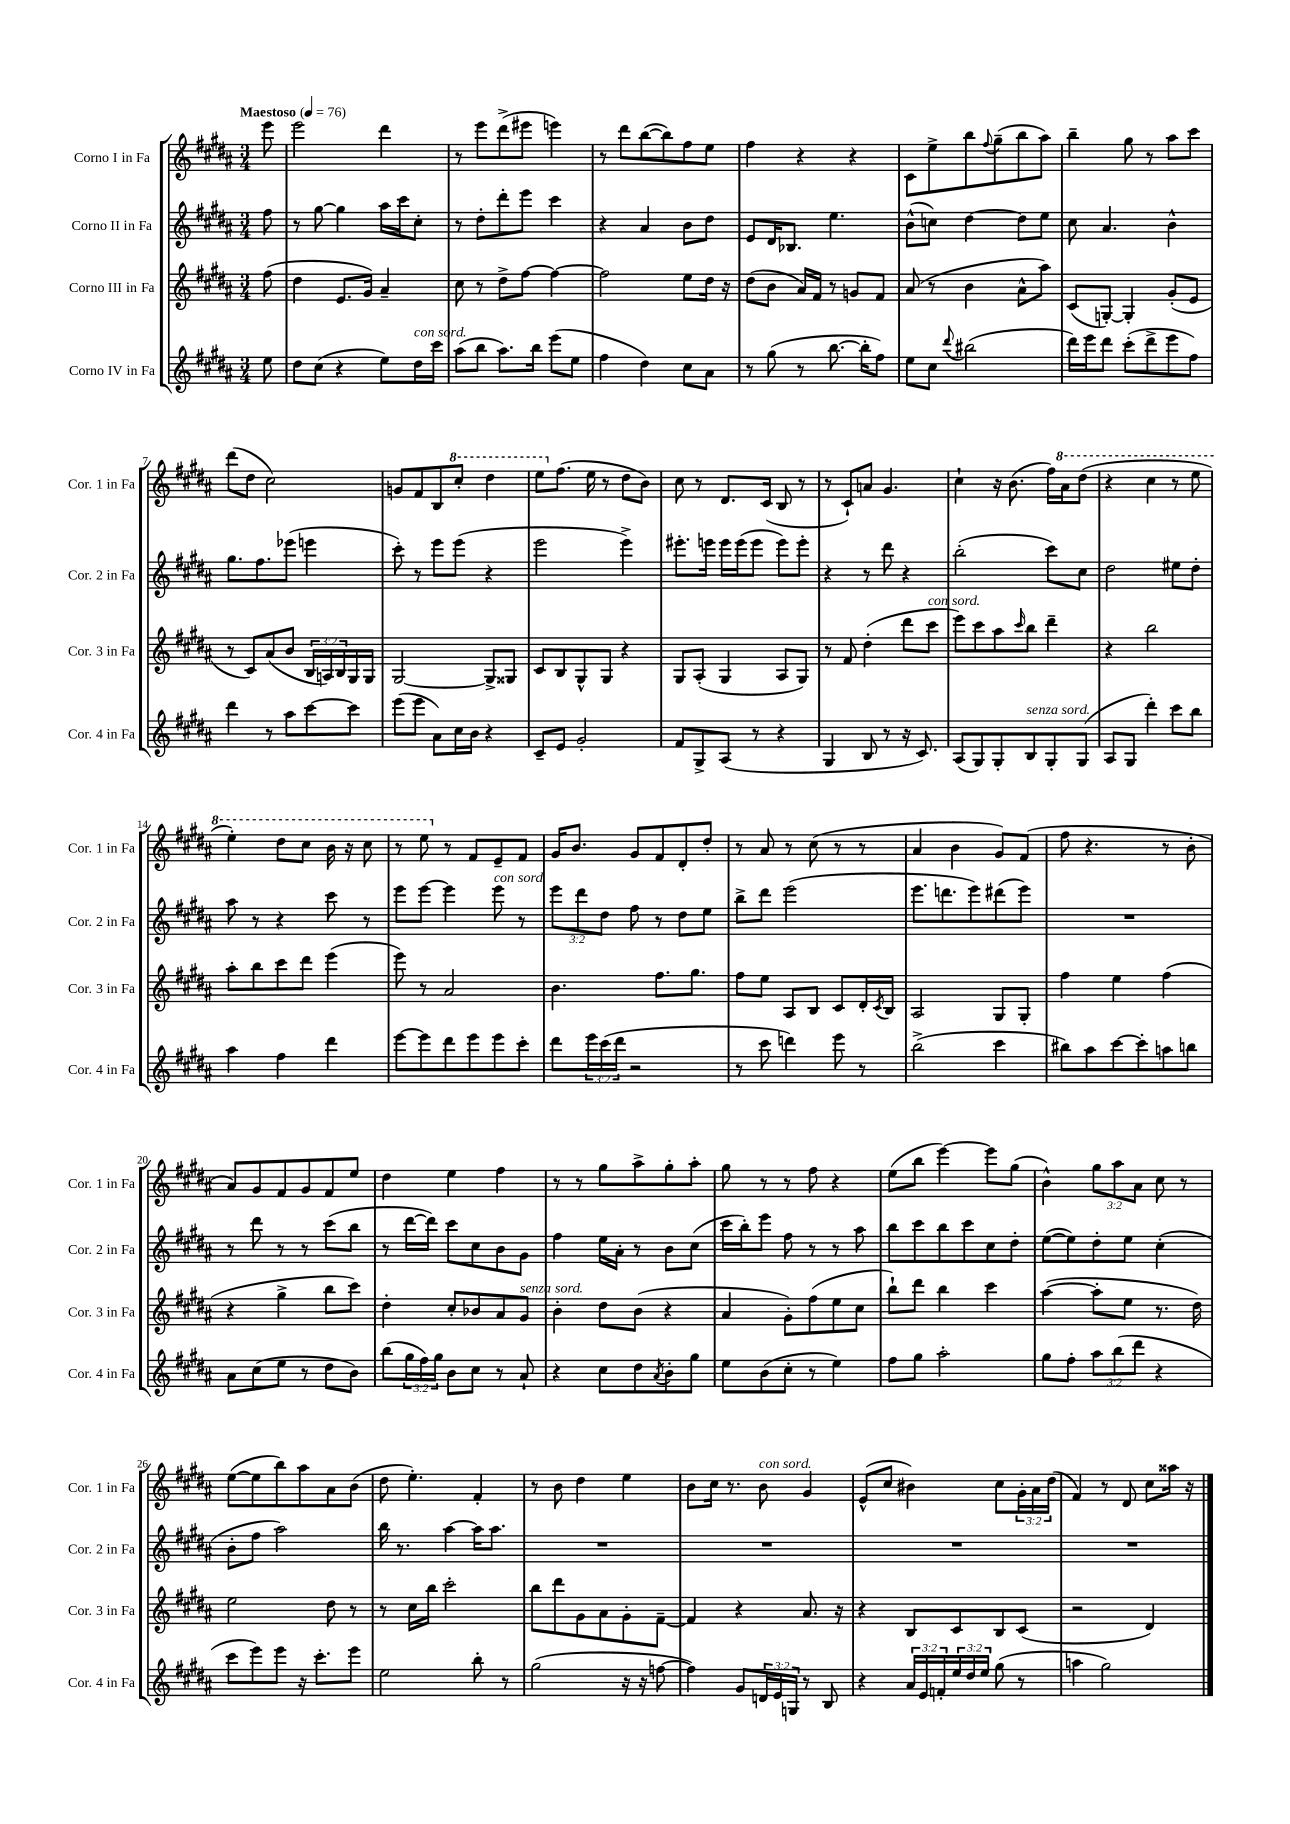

**kern	**kern	**kern	**kern
*staff4	*staff3	*staff2	*staff1
*clefG2	*clefG2	*clefG2	*clefG2
*k[f#c#g#d#a#]	*k[f#c#g#d#a#]	*k[f#c#g#d#a#]	*k[f#c#g#d#a#]
*M3/4	*M3/4	*M3/4	*M3/4
*MM76	*MM76	*MM76	*MM76
8ee	(8ff#	8ff#	8eee
=	=	=	=
8dd#	4dd#	8r	2eee
(8cc#	.	[8gg#	.
4r	8.e	4gg#]	.
.	16g#)	.	.
8ee)	4a#~	16aa#	4ddd#
.	.	16ccc#	.
16dd#	.	8cc#'	.
16ccc#	.	.	.
=	=	=	=
(8aa#	8cc#	8r	8r
8bb	8r	8dd#'	8eee
8.aa#)	8dd#^	8ddd#'	(8ddd#^
.	[8ff#	8eee	8eee#
16bb	.	.	.
(8eee	4ff#_	4ccc#	4eee)
8ee	.	.	.
=	=	=	=
4ff#	2ff#]	4r	8r
.	.	.	8ddd#
4dd#)	.	4a#	([8bb
.	.	.	8bb])
8cc#	8ee	8b	8ff#
8a#	16dd#	8dd#	8ee
.	16r	.	.
=	=	=	=
8r	(8dd#	8e	4ff#
(8gg#	8b	16d#	.
.	.	8.B-	.
8r	16a#)	.	4r
.	16f#	.	.
[8.bb	8r	4.ee	.
.	8g	.	4r
16bb']	.	.	.
8ff#)	8f#	.	.
=	=	=	=
8ee	(8a#	(8b^^	8c#
8cc#	8r	8cc)	8ee^
8qqddd#	.	.	.
(2bb#	4b	[4dd#	8bb
.	.	.	8qqff#
.	.	.	(8gg#~
.	8a#^^	8dd#]	8bb
.	8aa#)	8ee	8aa#)
=	=	=	=
16ddd#)	(8c#	8cc#	4bb~
16eee	.	.	.
8ddd#	[8G')	4.a#	.
(8ccc#'	4G']	.	8gg#
8ddd#^	.	.	8r
8eee	(8g#'	4b^^	8aa#
8ff#)	8e	.	8ccc#
=	=	=	=
4ddd#	8r	8.gg#	(8ddd#
.	8c#)	.	8dd#
.	.	8.ff#	.
8r	(8a#	.	2cc#)
8aa#	8b	(8eee-	.
[8ccc#	24B	4eee	.
.	24A)	.	.
.	24B	.	.
8ccc#]	16G#	.	.
.	16G#	.	.
=	=	=	=
(8eee	[2G#	8ccc#')	8g
8eee	.	8r	8f#
8a#)	.	8eee	8B
16cc#	.	(8eee	8ccc#'
16b	.	.	.
4r	8G#^]	4r	4ddd#
.	8G##	.	.
=	=	=	=
8c#~	8c#	2eee	8eee
8e	8B	.	(8.ff#
2g#'	8G#^^	.	.
.	.	.	16ee
.	8G#	.	8r
.	4r	4eee^)	8dd#
.	.	.	8b)
=	=	=	=
8f#	8G#	8.eee#'	8cc#
8G#^	(8A#'	.	8r
.	.	16eee	.
(8A#	4G#	16eee	8.d#
.	.	(16eee	.
8r	.	8eee	.
.	.	.	(16c#
4r	8A#	8eee)	8B
.	8G#)	8eee'	8r
=	=	=	=
4G#	8r	4r	8r
.	8f#	.	8c#`)
8B	(4dd#'	8r	8a
8r	.	8ddd#	4.g#
16r	8ddd#	4r	.
8.c#)	.	.	.
.	8ccc#	.	.
=	=	=	=
(8A#	8eee)	(2bb'	4cc#`
8G#)	8ccc#	.	.
8G#'	8aa#	.	16r
.	.	.	(8.b
.	16qqccc#	.	.
8B	8bb	.	.
8G#'	4ddd#~	8ccc#)	16ff#)
.	.	.	16aa#
(8G#	.	8cc#	(8ddd#
=	=	=	=
8A#	4r	2dd#	4r
8G#	.	.	.
4ddd#')	2bb	.	4ccc#
8ccc#	.	8ee#	8r
8bb	.	8dd#'	8eee
=	=	=	=
4aa#	8aa#'	8aa#	4eee')
.	8bb	8r	.
4ff#	8ccc#	4r	8ddd#
.	8ddd#	.	8ccc#
4ddd#	(4eee	8ccc#	16bb
.	.	.	16r
.	.	8r	8ccc#
=	=	=	=
[8eee	8eee)	8eee	8r
8eee]	8r	[8eee	8eee
8ddd#	2a#	4eee]	8r
8eee	.	.	8f#
8eee	.	8eee	8e~
8ccc#'	.	8r	8f#
=	=	=	=
8ddd#	4.b	12eee	16g#
.	.	.	8.b
.	.	12ddd#	.
24eee	.	.	.
(24ccc#	.	12dd#	.
24ddd#	.	.	.
2r	.	8ff#	8g#
.	8.ff#	8r	8f#
.	.	8dd#	8d#'
.	8.gg#	.	.
.	.	8ee	8dd#'
=	=	=	=
8r	8ff#	8bb^	8r
8ccc#	8ee	8ddd#	8a#
4ddd)	8A#	(2eee	8r
.	8B	.	(8cc#
8eee	8c#	.	8r
8r	16d#'	.	8r
.	8qc#	.	.
.	16B	.	.
=	=	=	=
(2bb^	2A#	8.eee	4a#
.	.	8.ddd	.
.	.	.	4b
.	.	8eee)	.
4ccc#	8G#	(8ddd#	8g#)
.	8G#'	8eee)	(8f#
=	=	=	=
8bb#)	4ff#	2.r	8ff#
8aa#	.	.	4.r
[8ccc#	4ee	.	.
8ccc#']	.	.	.
8aa	(4ff#	.	8r
8bb	.	.	8b'
=	=	=	=
8a#	4r	8r	8a#)
(8cc#	.	8ddd#	8g#
8ee	4gg#^	8r	8f#
8r	.	8r	8g#
8dd#	8bb	(8ccc#	8f#
8b)	8ccc#)	8bb	8ee
=	=	=	=
(8bb	4dd#'	8r	4dd#
24gg#	.	[16ddd#	.
24ff#)	.	.	.
.	.	16ddd#])	.
24gg#	.	.	.
8b	8cc#'	8ccc#	4ee
8cc#	8b-	8cc#	.
8r	8a#	8b	4ff#
8a#`	8g#	8g#	.
=	=	=	=
4r	4b'	4ff#	8r
.	.	.	8r
8cc#	8dd#	16ee	8gg#
.	.	16a#'	.
8dd#	(8b	8r	8aa#^
8qa#	.	.	.
8b'	4r	8b	8gg#'
8gg#	.	(8cc#	8aa#'
=	=	=	=
8ee	4a#	16ccc#	8gg#
.	.	16bb')	.
(8b	.	8eee	8r
8cc#'	8g#')	8ff#	8r
8r	(8ff#	8r	8ff#
4ee)	8ee	8r	4r
.	8cc#	8aa#	.
=	=	=	=
8ff#	8bb`)	8bb	(8ee
8gg#	8ddd#	8ccc#	8bb
2aa#'	4bb	8bb	[4eee)
.	.	8ccc#	.
.	4ccc#	8cc#	8eee]
.	.	8dd#'	(8gg#
=	=	=	=
8gg#	([4aa#	([8ee	4b^^)
8ff#'	.	8ee])	.
12aa#	8aa#']	8dd#'	12gg#
(12bb	.	.	12aa#
.	8ee	8ee	.
12ddd#	.	.	12a#
4r	8.r	(4cc#'	8cc#
.	.	.	8r
.	16dd#)	.	.
=	=	=	=
8ccc#	2ee	8b'	([8ee
8eee)	.	8ff#	8ee]
8eee	.	2aa#)	8bb)
16r	.	.	8aa#
8.ccc#'	.	.	.
.	8dd#	.	8a#
8eee	8r	.	(8b
=	=	=	=
2ee	8r	16bb	8dd#
.	.	8.r	.
.	16cc#	.	4.ee')
.	16bb	.	.
.	2ccc#'	[4aa#	.
8bb'	.	16aa#]	4f#'
.	.	8.aa#	.
8r	.	.	.
=	=	=	=
(2gg#	8bb	2.r	8r
.	8ddd#	.	8b
.	8g#	.	4dd#
.	8a#	.	.
16r	8g#'	.	4ee
16r	.	.	.
[8ff	[8f#~	.	.
=	=	=	=
4ff])	4f#]	2.r	8b
.	.	.	16cc#
.	.	.	8.r
8g#	4r	.	.
24d	.	.	8b
24e	.	.	.
24G	.	.	.
8r	8.a#	.	4g#
8B	.	.	.
.	16r	.	.
=	=	=	=
4r	4r	2.r	(8e^^
.	.	.	8cc#
24a#	8B	.	4b#)
24e	.	.	.
24f'	.	.	.
24ee	8c#	.	.
24dd#	.	.	.
24ee	.	.	.
(8gg#	8B	.	8cc#
8r	(8c#	.	24g#'
.	.	.	24a#
.	.	.	(24dd#
=	=	=	=
4aa	2r	2.r	4f#)
2gg#)	.	.	8r
.	.	.	8d#
.	4d#)	.	8cc#
.	.	.	16aa##
.	.	.	16r
==	==	==	==
*-	*-	*-	*-
